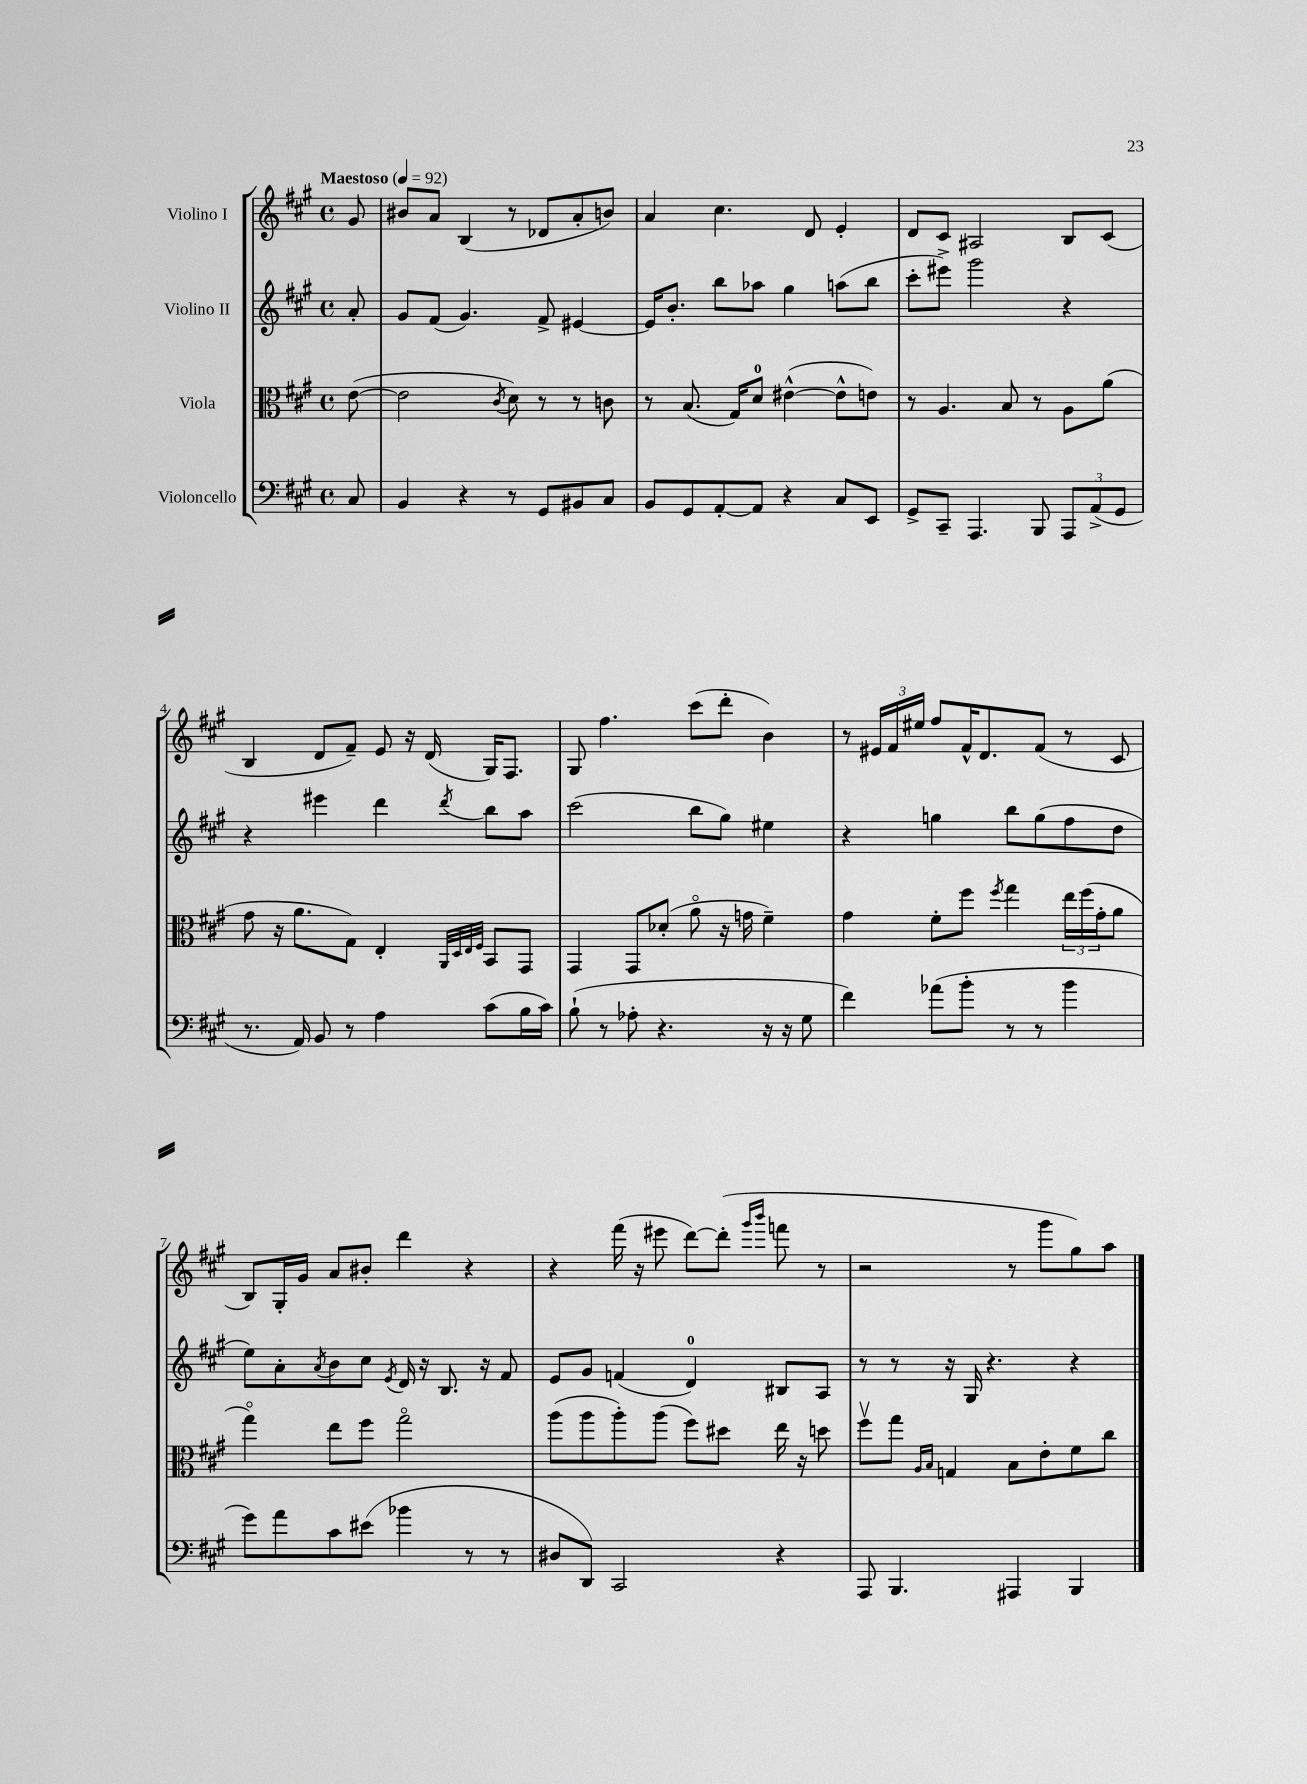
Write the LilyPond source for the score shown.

<<
\new StaffGroup <<
\new Staff = "s0" \with { instrumentName = "Violino I" } {
    \clef treble \key a \major \defaultTimeSignature \time 4/4 \partial 8 \tempo "Maestoso" 4 = 92
    gis'8 |
    bis'8 a'8 b4( r8 des'8 a'8-. b'8) |
    a'4 cis''4. d'8 e'4-. |
    d'8 cis'8 ais2 b8 cis'8( |
    b4 d'8 fis'8--) e'8 r16 d'16( gis16) fis8. |
    gis8 fis''4. cis'''8( d'''8-. b'4) |
    r8 \tuplet 3/2 { eis'16 fis'16 eis''16 } fis''8 fis'16-^ d'8. fis'8( r8 cis'8 |
    b8) gis16-. gis'16 a'8 bis'8-. d'''4 r4 |
    r4 fis'''16( r16 eis'''8 d'''8~) d'''8-.( \grace { gis'''16 b'''16 } f'''8 r8 |
    r2 r8 gis'''8 gis''8) a''8 \bar "|." |
}
\new Staff = "s1" \with { instrumentName = "Violino II" } {
    \clef treble \key a \major \defaultTimeSignature \time 4/4 \partial 8
    a'8-. |
    gis'8 fis'8( gis'4.) fis'8-> eis'4~ |
    eis'16 b'8.-. b''8 aes''8 gis''4 a''8( b''8 |
    cis'''8-. eis'''8->) gis'''2 r4 |
    r4 eis'''4 d'''4 \acciaccatura { d'''8 } b''8 a''8 |
    cis'''2( b''8 gis''8) eis''4 |
    r4 g''4 b''8 g''8( fis''8 d''8 |
    e''8) a'8-. \acciaccatura { a'8 } b'8 cis''8 \acciaccatura { e'8 } d'16 r16 b8. r16 fis'8 |
    e'8 gis'8 f'4( d'4-0) bis8 a8 |
    r8 r8 r16 gis16 r4. r4 \bar "|." |
}
\new Staff = "s2" \with { instrumentName = "Viola" } {
    \clef alto \key a \major \defaultTimeSignature \time 4/4 \partial 8
    e'8~( |
    e'2 \acciaccatura { cis'8 } d'8) r8 r8 c'8 |
    r8 b8.( gis16) d'8-0 eis'4~-^( eis'8-^ e'8) |
    r8 a4. b8 r8 a8 a'8( |
    gis'8 r16 a'8. gis8) e4-. \grace { a,32 d32 e32 fis32 } b,8 gis,8 |
    gis,4 gis,8 des'8-.( a'8\flageolet r16 g'16 fis'4--) |
    gis'4 fis'8-. fis''8 \acciaccatura { fis''8 } gis''4 \tuplet 3/2 { e''16 fis''16( gis'16-. } a'8 |
    gis''4\flageolet) e''8 fis''8 gis''2\flageolet |
    a''8( a''8 a''8-.) a''8( fis''8) dis''8 e''16 r16 d''8 |
    fis''8\upbow gis''8 \grace { a16 b16 } g4 b8 e'8-. fis'8 cis''8 \bar "|." |
}
\new Staff = "s3" \with { instrumentName = "Violoncello" } {
    \clef bass \key a \major \defaultTimeSignature \time 4/4 \partial 8
    cis8 |
    b,4 r4 r8 gis,8 bis,8 cis8 |
    b,8 gis,8 a,8~-. a,8 r4 cis8 e,8 |
    gis,8-> cis,8-- a,,4. b,,8 \tuplet 3/2 { a,,8 a,8->( gis,8 } |
    r8. a,16) b,8 r8 a4 cis'8( b16 cis'16) |
    b8-!( r8 aes8-. r4. r16 r16 gis8 |
    fis'4) aes'8( b'8-. r8 r8 b'4 |
    gis'8) a'8 cis'8 eis'8( bes'4 r8 r8 |
    dis8 d,8) cis,2 r4 |
    a,,8 b,,4. ais,,4 b,,4 \bar "|." |
}
>>
>>
